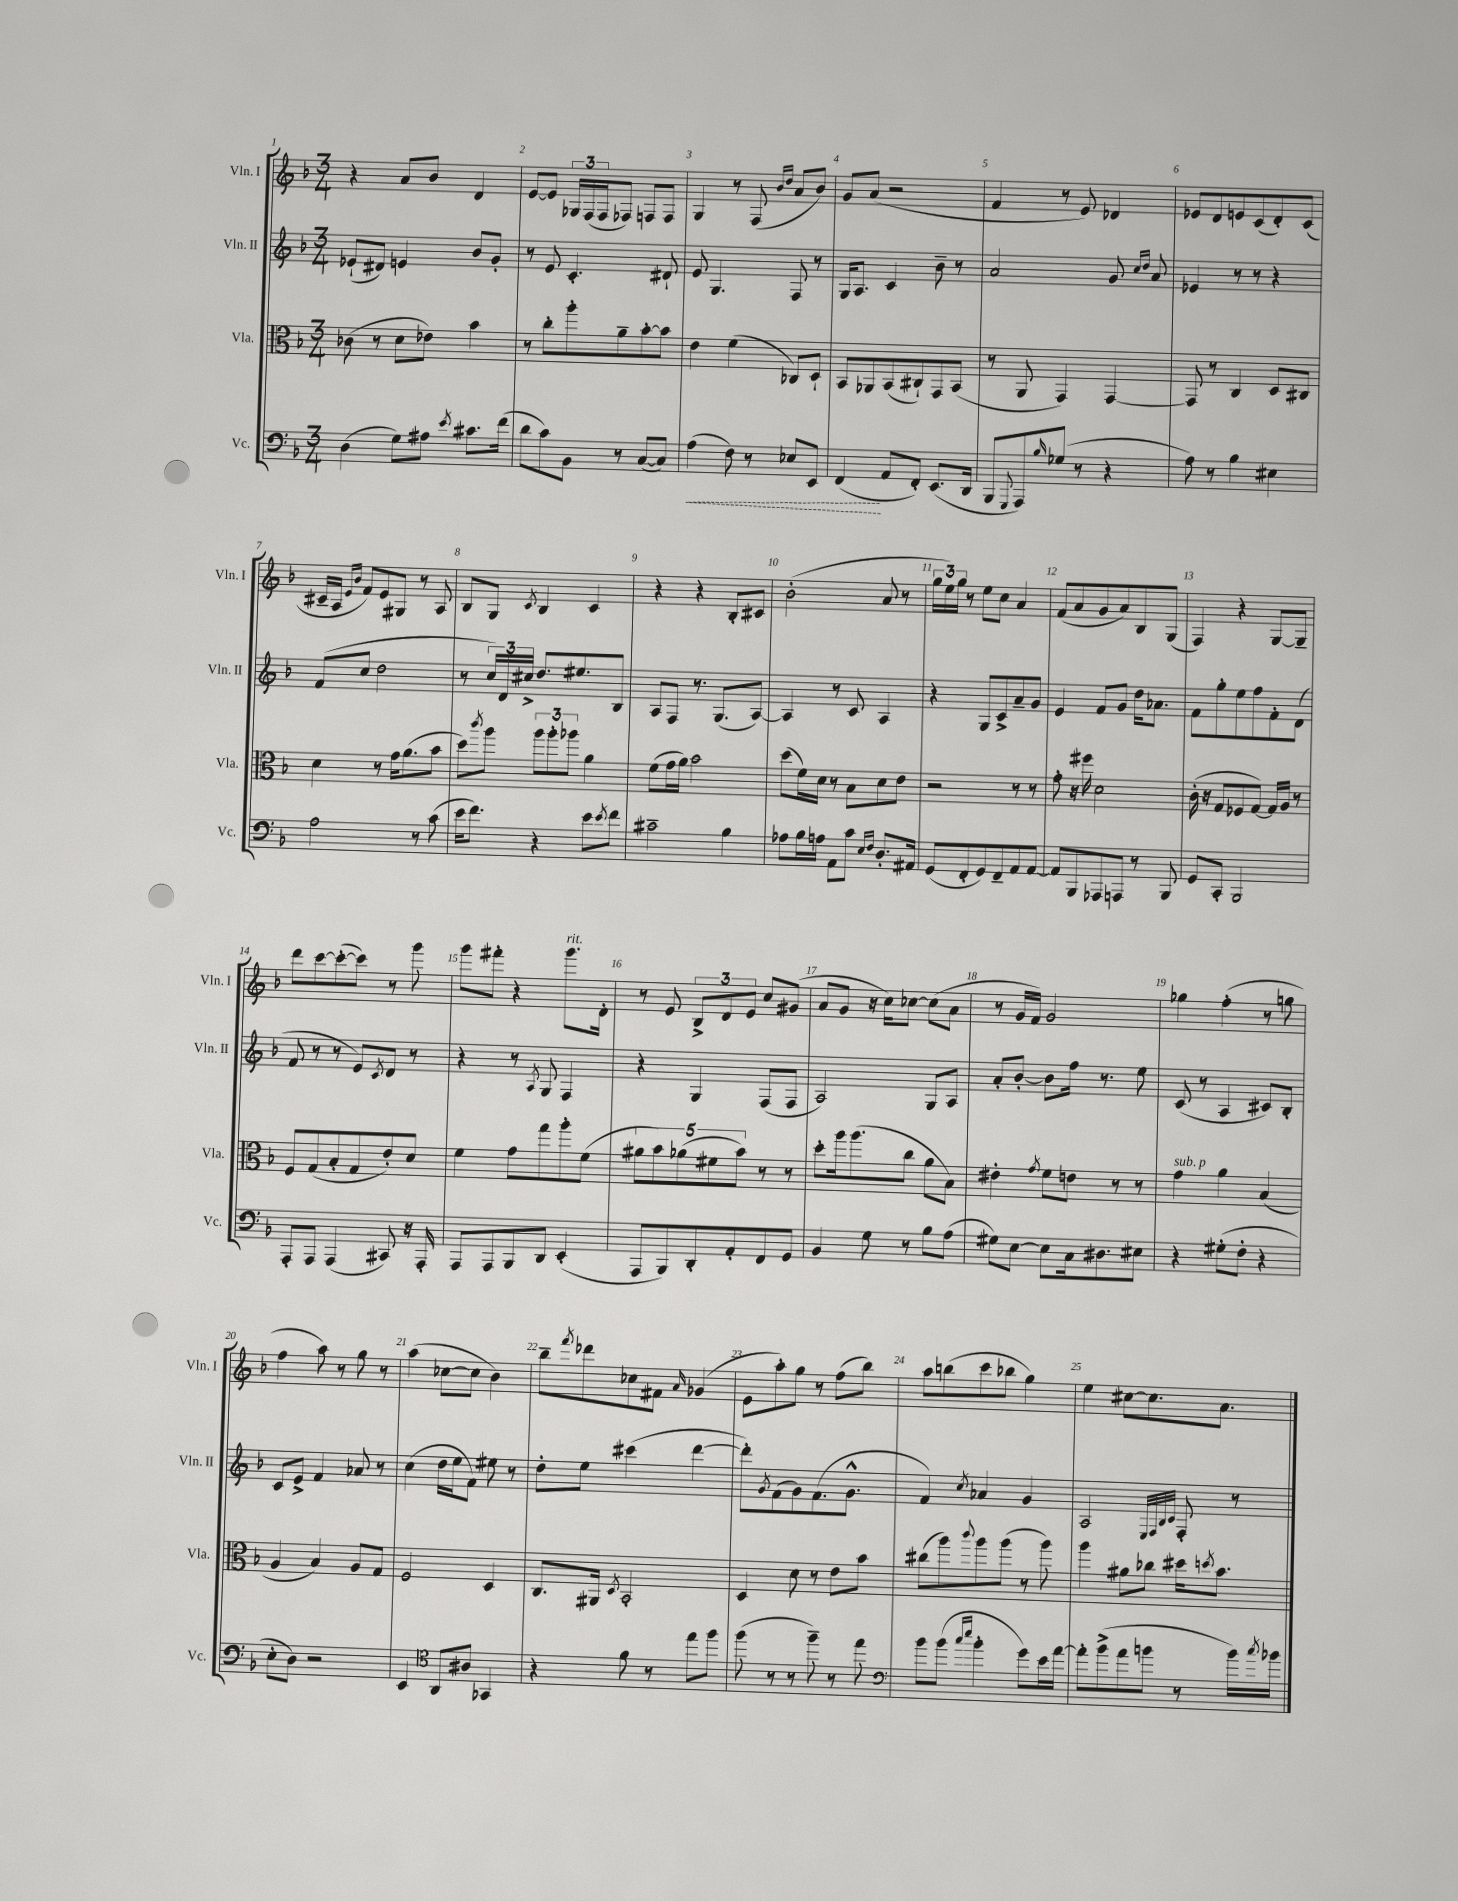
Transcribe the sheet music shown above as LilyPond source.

<<
\new StaffGroup <<
\new Staff = "s0" \with { instrumentName = "Vln. I" shortInstrumentName = "Vln. I" } {
    \clef treble \key f \major \numericTimeSignature \time 3/4
    r4 a'8 bes'8 d'4 |
    e'8~ e'8 \tuplet 3/2 { ges16 f16( f16 } fes8) f8 f8 |
    g4 r8 f8( \grace { bes'16 d''16 } a'8 bes'8) |
    g'8 a'8( r2 |
    f'4 r8 e'8) des'4 |
    ees'8 d'8 e'8 c'8( d'8-.) c'8( |
    cis'16-- a16 \grace { e'16 bes'16 } f'8) e'8 gis8 r8 a8 |
    bes8 g8 \acciaccatura { c'8 } bes4 c'4 |
    r4 r4 bes8-. cis'8 |
    bes'2-.( a'8 r8 |
    \tuplet 3/2 { g''16 e''16) g''16 } r8 e''8 c''8 a'4 |
    f'8( a'8 g'8 a'8) bes8 g8( |
    f4) r4 g8~ g8-- |
    d'''8 c'''8~ c'''8~-.( c'''8) r8 g'''8 |
    g'''8 fis'''8-. r4 g'''8.^\markup { \italic "rit." } d'16-. |
    r8 e'8 \tuplet 3/2 { bes8-> d'8 e'8 } c''8 gis'8( |
    a'8 g'8 r16 c''16) ces''8~ ces''8( a'8 |
    r8 g'16 f'16) g'2 |
    ges''4 f''4-.( r8 g''8 |
    f''4 a''8) r8 g''8 r8 |
    a''4( ces''8~ ces''8 bes'4) |
    bes''8-- \acciaccatura { f'''8 } des'''8 ces''8 fis'8 \grace { a'16 } ges'4( |
    e'8 a''8-.) g''8 r8 f''8( bes''8) |
    a''8 b''8( c'''8 bes''8 g''4) |
    e''4 cis''8~ cis''8. a'8. \bar "|." |
}
\new Staff = "s1" \with { instrumentName = "Vln. II" shortInstrumentName = "Vln. II" } {
    \clef treble \key f \major \numericTimeSignature \time 3/4
    ees'8-!( dis'8) e'4 bes'8 g'8-. |
    r8 e'8 c'4.-. dis'8-! |
    e'8 g4. f8 r8 |
    g16 a8. c'4 bes'8-- r8 |
    a'2 g'8 \grace { c''16 d''16 } a'8 |
    ees'4 r8 r8 r4 |
    f'8( c''8 d''2 |
    r8 \tuplet 3/2 { c''16) d'16 cis''16-> } d''8. eis''8. bes8 |
    a8 f8 r8. g8.( a8~) |
    a4 r8 c'8 a4 |
    r4 g8 c'8-> a'8-- g'8 |
    e'4 f'8 g'8 d''16 aes'8. |
    f'8 g''8-. e''8 f''8 f'8-. d'8( |
    f'8 r8 r8 e'8) \acciaccatura { c'8 } d'8 r8 |
    r4 r8 \acciaccatura { a8 } g8 f4 |
    r4 g4 f8( f8 |
    a2) g8 a8 |
    a'8-. bes'8~-. bes'8 f''16 r8. e''8 |
    c'8( r8 a4 cis'8) bes8-. |
    c'8 e'8-> f'4 aes'8 r8 |
    c''4( d''16 e''16 f'8) eis''8 r8 |
    d''8-. e''8 cis'''4( d'''4~ |
    d'''8-.) \acciaccatura { g'8 } f'8( g'8) f'8.( g'8.-^ |
    f'4) \acciaccatura { c''8 } aes'4 g'4 |
    a2 \grace { e32 f32 bes32 c'32 } f8-. r8 \bar "|." |
}
\new Staff = "s2" \with { instrumentName = "Vla." shortInstrumentName = "Vla." } {
    \clef alto \key f \major \numericTimeSignature \time 3/4
    ces'8( r8 d'8 ees'8) bes'4 |
    r8 c''8-. a''8-. a'8-- bes'8~-. bes'8 |
    e'4 f'4( ces8) d8-! |
    bes,8 aes,8 bes,8( cis8-!) g,8 bes,8( |
    r8 a,8 g,4) g,4~ |
    g,8 r8 c4 d8 cis8 |
    d'4 r8 g'16 a'8.( bes'8 |
    d''8) \acciaccatura { c'''8 } a''8 \tuplet 3/2 { a''8 a''8-. aes''8 } a'4 |
    f'8( g'16 a'16) bes'2 |
    d''8( f'16) d'16 r8 bes8 d'8 e'8 |
    r2 r8 r8 |
    g'8-. r16 fis''16 d'2 |
    c'16-.( r16 g8 fes8 g8~) g16 a16 r8 |
    f8 g8( bes8-. g8 e'8-.) d'8 |
    f'4 g'8 g''8 a''8-. f'8( |
    \tuplet 5/4 { ais'8 bes'8) aes'8( fis'8 bes'8) } r8 r8 |
    d''8-. a''16 a''8.( c''8 a'8 bes8) |
    eis'4-. \acciaccatura { g'8 } f'8 e'8 r8 r8 |
    g'4^\markup { \italic "sub. p" } a'4 bes4( |
    a4 bes4) a8 g8 |
    f2 d4 |
    c8. ais,16 \acciaccatura { d8 } bes,2-. |
    d4 d'8 r8 e'8 bes'8 |
    cis''8( a''8) \appoggiatura { c'''8 } a''8 a''8( r8 a''8) |
    a''4 ais'8 ces''8 dis''16 \acciaccatura { d''8 } bes'8. \bar "|." |
}
\new Staff = "s3" \with { instrumentName = "Vc." shortInstrumentName = "Vc." } {
    \clef bass \key f \major \numericTimeSignature \time 3/4
    d4( g8) ais8 \acciaccatura { e'8 } cis'8. f'16( |
    d'8 c'8) bes,8 r8 c8~( c8) |
    \once \override Hairpin.style = #'dashed-line a4\<( f8) r8 ees8 e,8 |
    f,4\!( a,8 f,8-.) e,8.( d,16 |
    bes,,8 \appoggiatura { g,,8 } a,,8) \grace { bes16 } ges8( r8 r4 |
    a8) r8 bes4 eis4 |
    a2 r8 c'8( |
    e'16 f'8.) r4 e'8 \acciaccatura { e'8 } f'8 |
    cis'2-- bes4 |
    aes8 bes16 a16 a,8 c'8 \grace { e16 f16 } d8.-. ais,16 |
    g,8( f,8-. g,8) f,8-- a,8 a,8~ |
    a,8 bes,,8 aes,,8 a,,8 r8 bes,,8 |
    g,8 c,8-. bes,,2 |
    a,,8-. a,,8 a,,4( cis,8) r16 a,,16-. |
    a,,8 a,,8 bes,,8 d,8 e,4-.( |
    a,,8 bes,,8) d,8-. a,8-. f,8 g,8 |
    bes,4 g8 r8 bes8 a8( |
    gis8) e8~ e8 c16 dis8. eis8 |
    r4 gis8-.( f8-. r4 |
    e8-. d8) r2 |
    e,4 \clef tenor a,8 ais8 ges,4 |
    r4 f'8 r8 e''8 f''8 |
    f''8( r8 r8 f''8--) r8 e''8 |
    \clef bass bes'8 bes'8( \grace { c''16 e''16 } bes'4-. g'8) e'16 a'16~ |
    a'8-. bes'8->( a'8 b'8 r8 b'16) \acciaccatura { c''8 } bes'16 \bar "|." |
}
>>
>>
\layout { \context { \Score \override BarNumber.break-visibility = ##(#f #t #t) barNumberVisibility = #all-bar-numbers-visible } }
